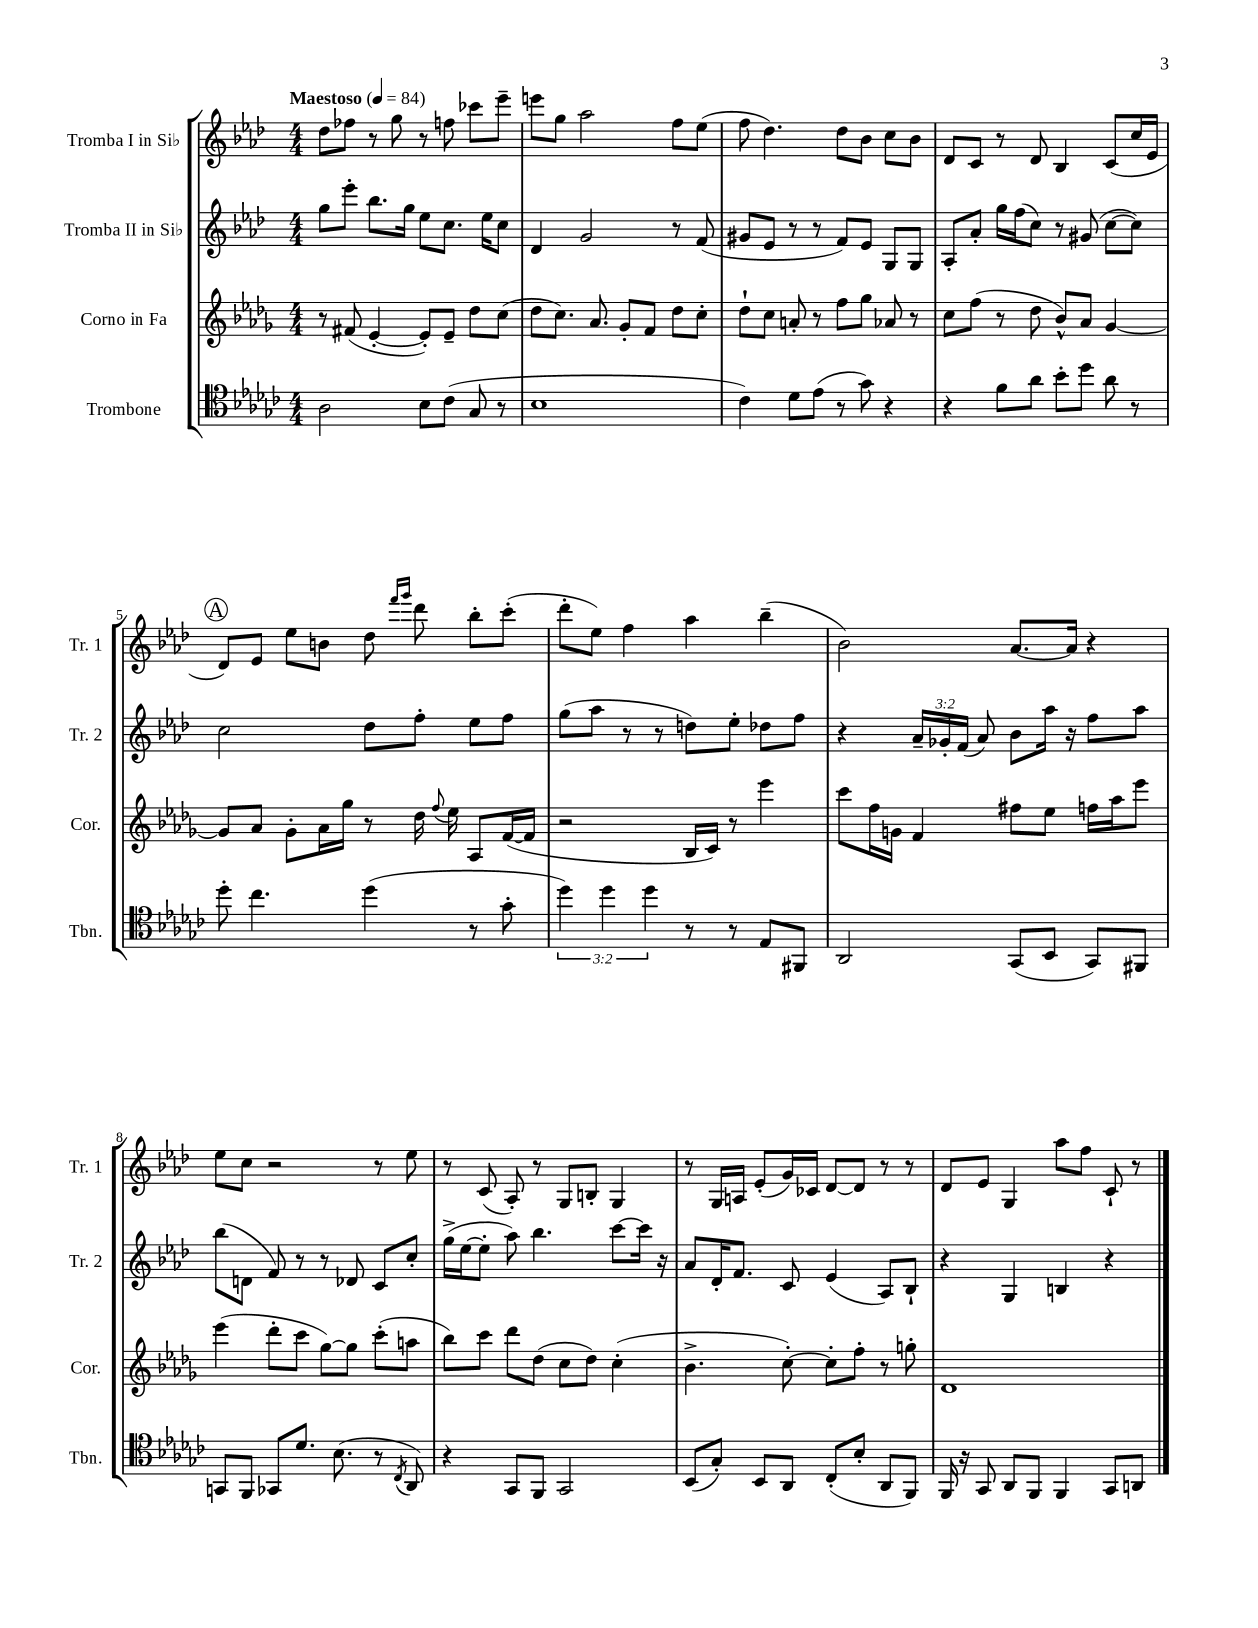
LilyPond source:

<<
\new StaffGroup <<
\new Staff = "s0" \with { instrumentName = "Tromba I in Sib" shortInstrumentName = "Tr. 1" } {
    \clef treble \key aes \major \numericTimeSignature \time 4/4 \tempo "Maestoso" 4 = 84
    \autoBeamOff des''8[ fes''8] r8 g''8 r8 f''8 ces'''8[ ees'''8]-- |
    e'''8[ g''8] aes''2 f''8[ ees''8]( |
    f''8 des''4.) des''8[ bes'8] c''8[ bes'8] |
    des'8[ c'8] r8 des'8 bes4 c'8[( c''16 ees'16] |
    \mark \markup { \circle "A" } des'8[) ees'8] ees''8[ b'8] des''8 \grace { f'''16[ g'''16] } des'''8 bes''8[-. c'''8]-.( |
    des'''8[-. ees''8]) f''4 aes''4 bes''4--( |
    bes'2) aes'8.[~ aes'16] r4 |
    ees''8[ c''8] r2 r8 ees''8 |
    r8 c'8( aes8-.) r8 g8[ b8]-. g4 |
    r8 g16[ a16] ees'8[-.( g'16) ces'16] des'8[~ des'8] r8 r8 |
    des'8[ ees'8] g4 aes''8[ f''8] c'8-! r8 \bar "|." |
}
\new Staff = "s1" \with { instrumentName = "Tromba II in Sib" shortInstrumentName = "Tr. 2" } {
    \clef treble \key aes \major \numericTimeSignature \time 4/4 \override Staff.TupletNumber.text = #tuplet-number::calc-fraction-text
    \autoBeamOff g''8[ ees'''8]-. bes''8.[ g''16] ees''8[ c''8.] ees''16[ c''8] |
    des'4 g'2 r8 f'8( |
    gis'8[ ees'8] r8 r8 f'8[) ees'8] g8[ g8] |
    aes8[-. aes'8]-. g''16[ f''16( c''8]) r8 gis'8( c''8[~ c''8]) |
    \mark \markup { \circle "A" } c''2 des''8[ f''8]-. ees''8[ f''8] |
    g''8[( aes''8] r8 r8 d''8[) ees''8]-. des''8[ f''8] |
    r4 \tuplet 3/2 { aes'16[-- ges'16-. f'16]( } aes'8) bes'8[ aes''16] r16 f''8[ aes''8] |
    bes''8[( d'8] f'8) r8 r8 des'8 c'8[ c''8]-. |
    g''16[->( ees''16~ ees''8]-. aes''8) bes''4. c'''8[~ c'''16] r16 |
    aes'8[ des'16-. f'8.] c'8 ees'4( aes8[) bes8]-! |
    r4 g4 b4 r4 \bar "|." |
}
\new Staff = "s2" \with { instrumentName = "Corno in Fa" shortInstrumentName = "Cor." } {
    \clef treble \key des \major \numericTimeSignature \time 4/4
    \autoBeamOff r8 fis'8( ees'4~-. ees'8[-.) ees'8]-- des''8[ c''8]( |
    des''8[ c''8.]) aes'8. ges'8[-. f'8] des''8[ c''8]-. |
    des''8[-! c''8] a'8-. r8 f''8[ ges''8] aes'8 r8 |
    c''8[ f''8]( r8 des''8 bes'8[-^) aes'8] ges'4~ |
    \mark \markup { \circle "A" } ges'8[ aes'8] ges'8[-. aes'16 ges''16] r8 des''16 \appoggiatura { f''8 } ees''16 aes8[ f'16~( f'16] |
    r2 bes16[ c'16]) r8 ees'''4 |
    c'''8[ f''16 g'16] f'4 fis''8[ ees''8] f''16[ aes''16 ees'''8] |
    ees'''4( des'''8[-. c'''8] ges''8[~) ges''8] c'''8[-.( a''8] |
    bes''8[) c'''8] des'''8[ des''8]( c''8[ des''8]) c''4-.( |
    bes'4.-> c''8~-.) c''8[-. f''8]-. r8 g''8-. |
    des'1 \bar "|." |
}
\new Staff = "s3" \with { instrumentName = "Trombone" shortInstrumentName = "Tbn." } {
    \clef tenor \key ges \major \numericTimeSignature \time 4/4 \override Staff.TupletNumber.text = #tuplet-number::calc-fraction-text
    \autoBeamOff aes2 bes8[ ces'8]( ges8 r8 |
    bes1 |
    ces'4) des'8[ ees'8]( r8 ges'8) r4 |
    r4 f'8[ aes'8] bes'8[-. des''8] aes'8 r8 |
    \mark \markup { \circle "A" } des''8-. ces''4. des''4( r8 ges'8-. |
    \tuplet 3/2 { des''4) des''4 des''4 } r8 r8 ees8[ fis,8] |
    aes,2 ges,8[( bes,8] ges,8[) fis,8] |
    g,8[ f,8] ges,8[ des'8.] bes8.( r8 \acciaccatura { ces8 } aes,8) |
    r4 ges,8[ f,8] ges,2 |
    bes,8[( ges8]-.) bes,8[ aes,8] ces8[-.( bes8]-. aes,8[ f,8]) |
    f,16 r16 ges,8 aes,8[ f,8] f,4 ges,8[ a,8] \bar "|." |
}
>>
>>
